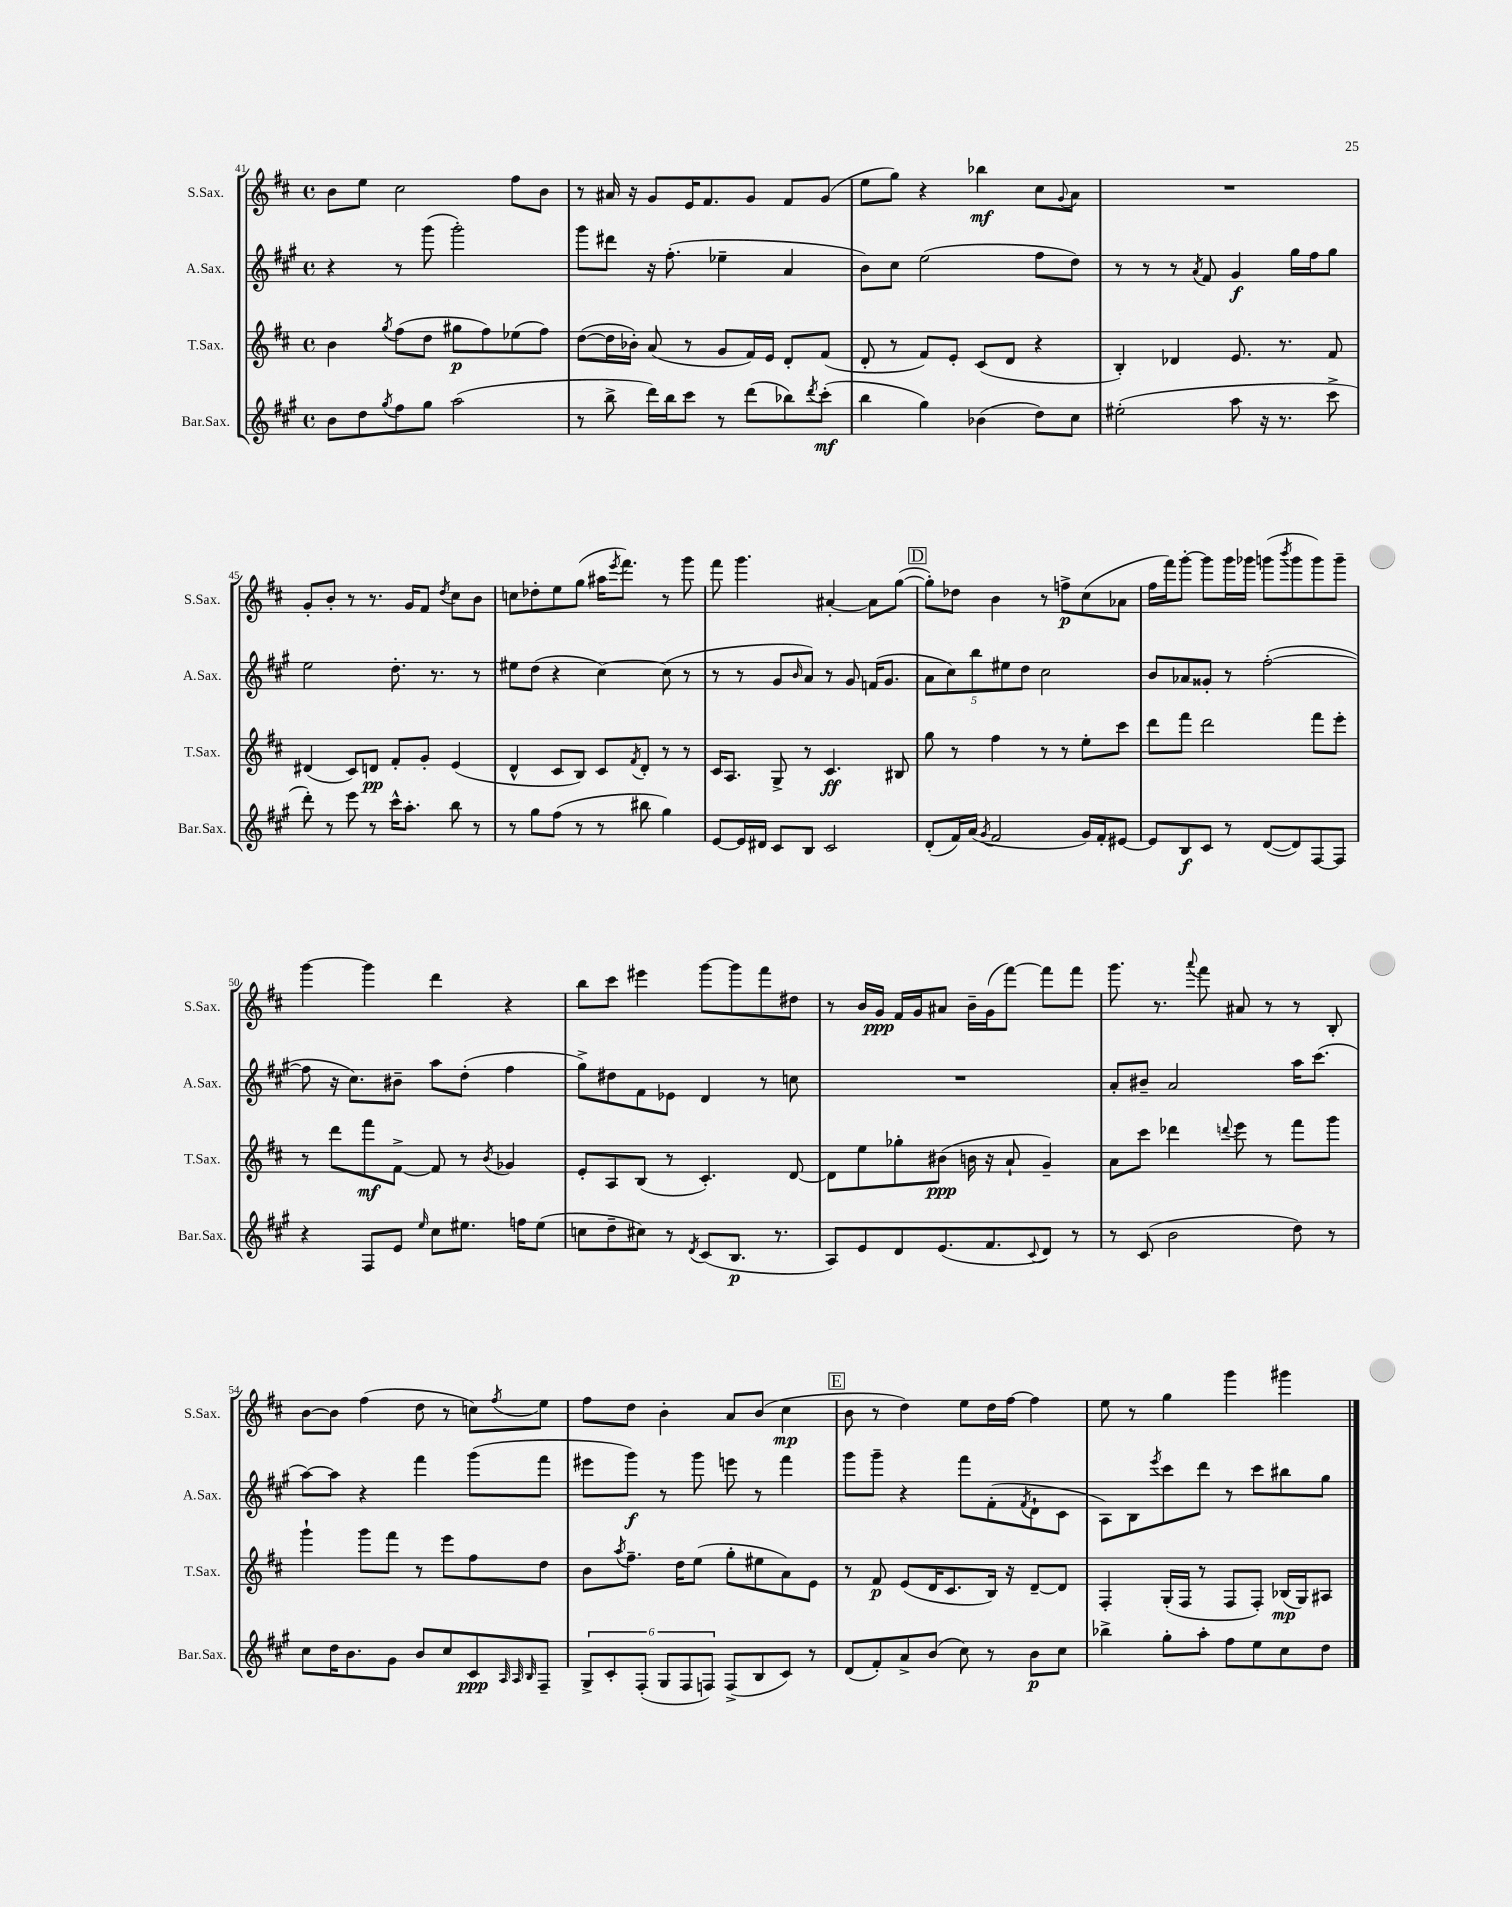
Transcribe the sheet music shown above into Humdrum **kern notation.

**kern	**kern	**kern	**kern
*staff4	*staff3	*staff2	*staff1
*clefG2	*clefG2	*clefG2	*clefG2
*k[f#c#g#]	*k[f#c#]	*k[f#c#g#]	*k[f#c#]
*M4/4	*M4/4	*M4/4	*M4/4
*met(c)	*met(c)	*met(c)	*met(c)
8b\L	4b\	4r	8b\L
8dd\	.	.	8ee\J
8qgg#/	8qgg/	.	.
8ff#\	(8ff#\L	8r	2cc#\
8gg#\J	8dd\J	(8ggg#\	.
(2aa\	8gg#\L	2ggg#'\)	.
.	8ff#\)	.	.
.	(8ee-\	.	8ff#\L
.	8ff#\J)	.	8b\J
=	=	=	=
8r	([8dd\L	8ggg#\L	8r
8bb^\	16dd\]L	8ddd#\J	16a#/
.	16b-'\JJ)	.	16r
16ddd\LL)	(8a/	16r	8g/L
16bb\J	.	(8.ff#'\	.
8ccc#\J	8r	.	16e/K
.	.	.	8.f#/
8r	8g/L	4ee-~\	.
(8ddd\L	16f#/L)	.	8g/J
.	16e/JJ	.	.
8bb-\)	8d'/L	4a/	8f#/L
8qddd/	.	.	.
(8ccc#'\J	(8f#/J	.	(8g/J
=	=	=	=
4bb\	8d'/	8b\L)	8ee\L
.	8r	8cc#\J	8gg\J)
4gg#\)	8f#/L)	(2ee\	4r
.	8e'/J	.	.
(4b-\	(8c#/L	.	4bb-\
.	8d/J	.	.
8dd\L)	4r	8ff#\L	8cc#\L
.	.	.	8qqg/
8cc#\J	.	8dd\J)	8a\J
=	=	=	=
(2ee#'\	4B'/)	8r	1r
.	.	8r	.
.	4d-/	8r	.
.	.	8qa/	.
.	.	8f#/	.
8aa\	8.e/	4g#/	.
16r	.	.	.
8.r	8.r	.	.
.	.	16gg#\LL	.
.	.	16ff#\J	.
8ccc#^\	8f#/	8gg#\J	.
=	=	=	=
8ddd'\)	(4d#/	2ee\	8g'/L
8r	.	.	8b'/J
8eee\	8c#/L)	.	8r
8r	8d/J	.	8.r
16ccc#^^\LK	8f#'/L	8.dd'\	.
8.aa'\J	.	.	16g/LK
.	8g'/J	.	8f#/J
.	.	8.r	.
.	.	.	8qdd/
8bb\	(4e/	.	8cc#\L
8r	.	8r	8b\J
=	=	=	=
8r	4d^^/	8ee#\L	8cc\L
8gg#\L	.	(8dd\J	8dd-'\
(8ff#\J	8c#/L	4r	8ee\
8r	8B/J)	.	(8gg\J
8r	8c#/L	[4cc#\)	16aa#\LK
.	.	.	8qeee/
.	.	.	8.fff#\J)
.	8qf#/	.	.
8bb#\	8d'/J	.	.
4gg#\)	8r	(8cc#\]	8r
.	8r	8r	8ggg\
=	=	=	=
[8e/L	16c#/LK	8r	8fff#\
.	8.A/J	.	.
16e/]L	.	8r	4.ggg\
16d#/JJ	.	.	.
8c#/L	8G^/	8g#/L	.
.	.	16qqb/	.
8B/J	8r	8a/J)	.
2c#/	4.c#/	8r	[4a#'/
.	.	8g#/	.
.	.	(16f/LK	8a#\]L
.	.	8.g#/J	.
.	8B#/	.	([8gg\J
=	=	=	=
(8d'/L	8gg\	10a\L	8gg'\]L)
.	.	10cc#\)	.
16f#/L)	8r	.	8dd-\J
(16a/JJ	.	.	.
.	.	10bb\	.
8qg#/	.	.	.
2f#/	4ff#\	.	4b\
.	.	10ee#\	.
.	.	10dd\J	.
.	8r	2cc#\	8r
.	8r	.	8ff^\L
16g#/LL)	8ee'\L	.	(8cc#\
16f#'/J	.	.	.
[8e#/J	8ccc#\J	.	8a-\J
=	=	=	=
8e#/]L	8ddd\L	8b/L	16ff#\LL
.	.	.	16fff#\J)
8B/	8fff#\J	8a-/	[8ggg'\J
8c#/J	2ddd\	8g##'/J	8ggg\]L
8r	.	8r	16ggg\L
.	.	.	16ggg-\JJ
([8d/L	.	([2ff#'\	(8ggg\L
.	.	.	8qbbb/
8d/])	.	.	8ggg\
[8F#/	8fff#\L	.	8ggg\)
8F#/]J	8eee'\J	.	8ggg~\J
=	=	=	=
4r	8r	8ff#\]	[4ggg\
.	8ddd\L	16r	.
.	.	8.cc#\L)	.
8F#/L	8fff#\	.	4ggg\]
8e/J	[8f#^\J	8b#~\J	.
16qqee/	.	.	.
8cc#\L	8f#/]	8aa\L	4ddd\
8.ee#\J	8r	(8dd'\J	.
.	8qb/	.	.
.	4g-/	4ff#\	4r
16ff\LK	.	.	.
(8ee#\J	.	.	.
=	=	=	=
8cc\L	8e'/L	8gg#^\L)	8bb\L
8dd~\	8A/	8dd#\	8ccc#\J
8cc#\J)	(8B/J	8f#\	4eee#\
8r	8r	8e-\J	.
8qd/	.	.	.
(8c#/L	4.c#'/)	4d/	[8ggg\L
8.B/J	.	.	8ggg\]
.	.	8r	8fff#\
8.r	.	.	.
.	[8d/	8cc\	8dd#\J
=	=	=	=
8A/L)	8d\]L	1r	8r
8e/	8ee\	.	16b/LL
.	.	.	16g/JJ
8d/	8gg-'\	.	16f#/LL
.	.	.	16g/J
(8.e/	(8b#\J	.	8a#/J
.	16b\	.	16b~\LL
8.f#/	16r	.	(16g\J
.	8a`/	.	[8fff#\J)
8qqc#/	.	.	.
8d/J)	4g~/)	.	8fff#\]L
8r	.	.	8fff#\J
=	=	=	=
8r	8a\L	8a'/L	8.ggg\
(8c#/	8ccc#\J	8b#~/J	.
.	.	.	8.r
2b\	4ddd-\	2a/	.
.	.	.	8qqaaa/
.	.	.	8fff#\
.	8qqddd/	.	.
.	8eee\	.	8a#/
.	8r	.	8r
8dd\)	8fff#\L	16aa\LK	8r
.	.	(8.ccc#\J	.
8r	8ggg\J	.	8B'/
=	=	=	=
8cc#\L	4ggg`\	[8aa\L)	[8b\L
16dd\K	.	8aa\]J	8b\]J
8.b\	.	.	.
.	8ggg\L	4r	(4ff#\
8g#\J	8fff#\J	.	.
8b/L	8r	4fff#\	8dd\
8cc#/	8eee\L	.	8r
8c#/	8ff#\	(8ggg#\L	8cc\L)
32qqA/	.	.	.
32qqA/	.	.	.
32qqB/	.	.	8qff#/
8F#~/J	8dd\J	8fff#\J	8ee\J
=	=	=	=
12G#^/L	8b\L	8eee#\L	8ff#\L
12c#'/	.	.	.
.	8qaa/	.	.
.	8.ff#~\J	8ggg#\J)	8dd\J
(12F#'/J	.	.	.
12G#/L	.	8r	4b'\
.	16dd\LK	.	.
12F#/	.	.	.
.	(8ee\J	8ggg#\	.
12F/J)	.	.	.
(8F^/L	8gg'\L	8eee\	8a/L
8B/	8ee#\	8r	(8b/J
8c#/J)	8a\)	4fff#\	4cc#\
8r	8e\J	.	.
=	=	=	=
(8d/L	8r	8ggg#\L	8b\
8f#'/)	8f#/	8ggg#~\J	8r
8a^/	(8e/L	4r	4dd\)
(8b/J	16d/K	.	.
.	8.c#/	.	.
8cc#\)	.	8fff#\L	8ee\L
8r	16B/Jk)	(8f#'\	16dd\L
.	16r	.	[16ff#\JJ
.	.	8qf#/	.
8b\L	[8d~/L	8d`\	4ff#\]
8cc#\J	8d/]J	8c#\J	.
=	=	=	=
4bb-^\	4F#'/	8A\L)	8ee\
.	.	8B\	8r
.	.	8qeee/	.
8gg#'\L	(16G'/LL	8ccc#\	4gg\
.	16F#/JJ	.	.
8aa'\J	8r	8ddd\J	.
8ff#\L	8F#/L	8r	4ggg\
8ee\	8F#'/J)	8ccc#\L	.
8cc#\	(16B-/LL	8bb#\	4ggg#\
.	16G/J)	.	.
8dd\J	8A#/J	8gg#\J	.
==	==	==	==
*-	*-	*-	*-
